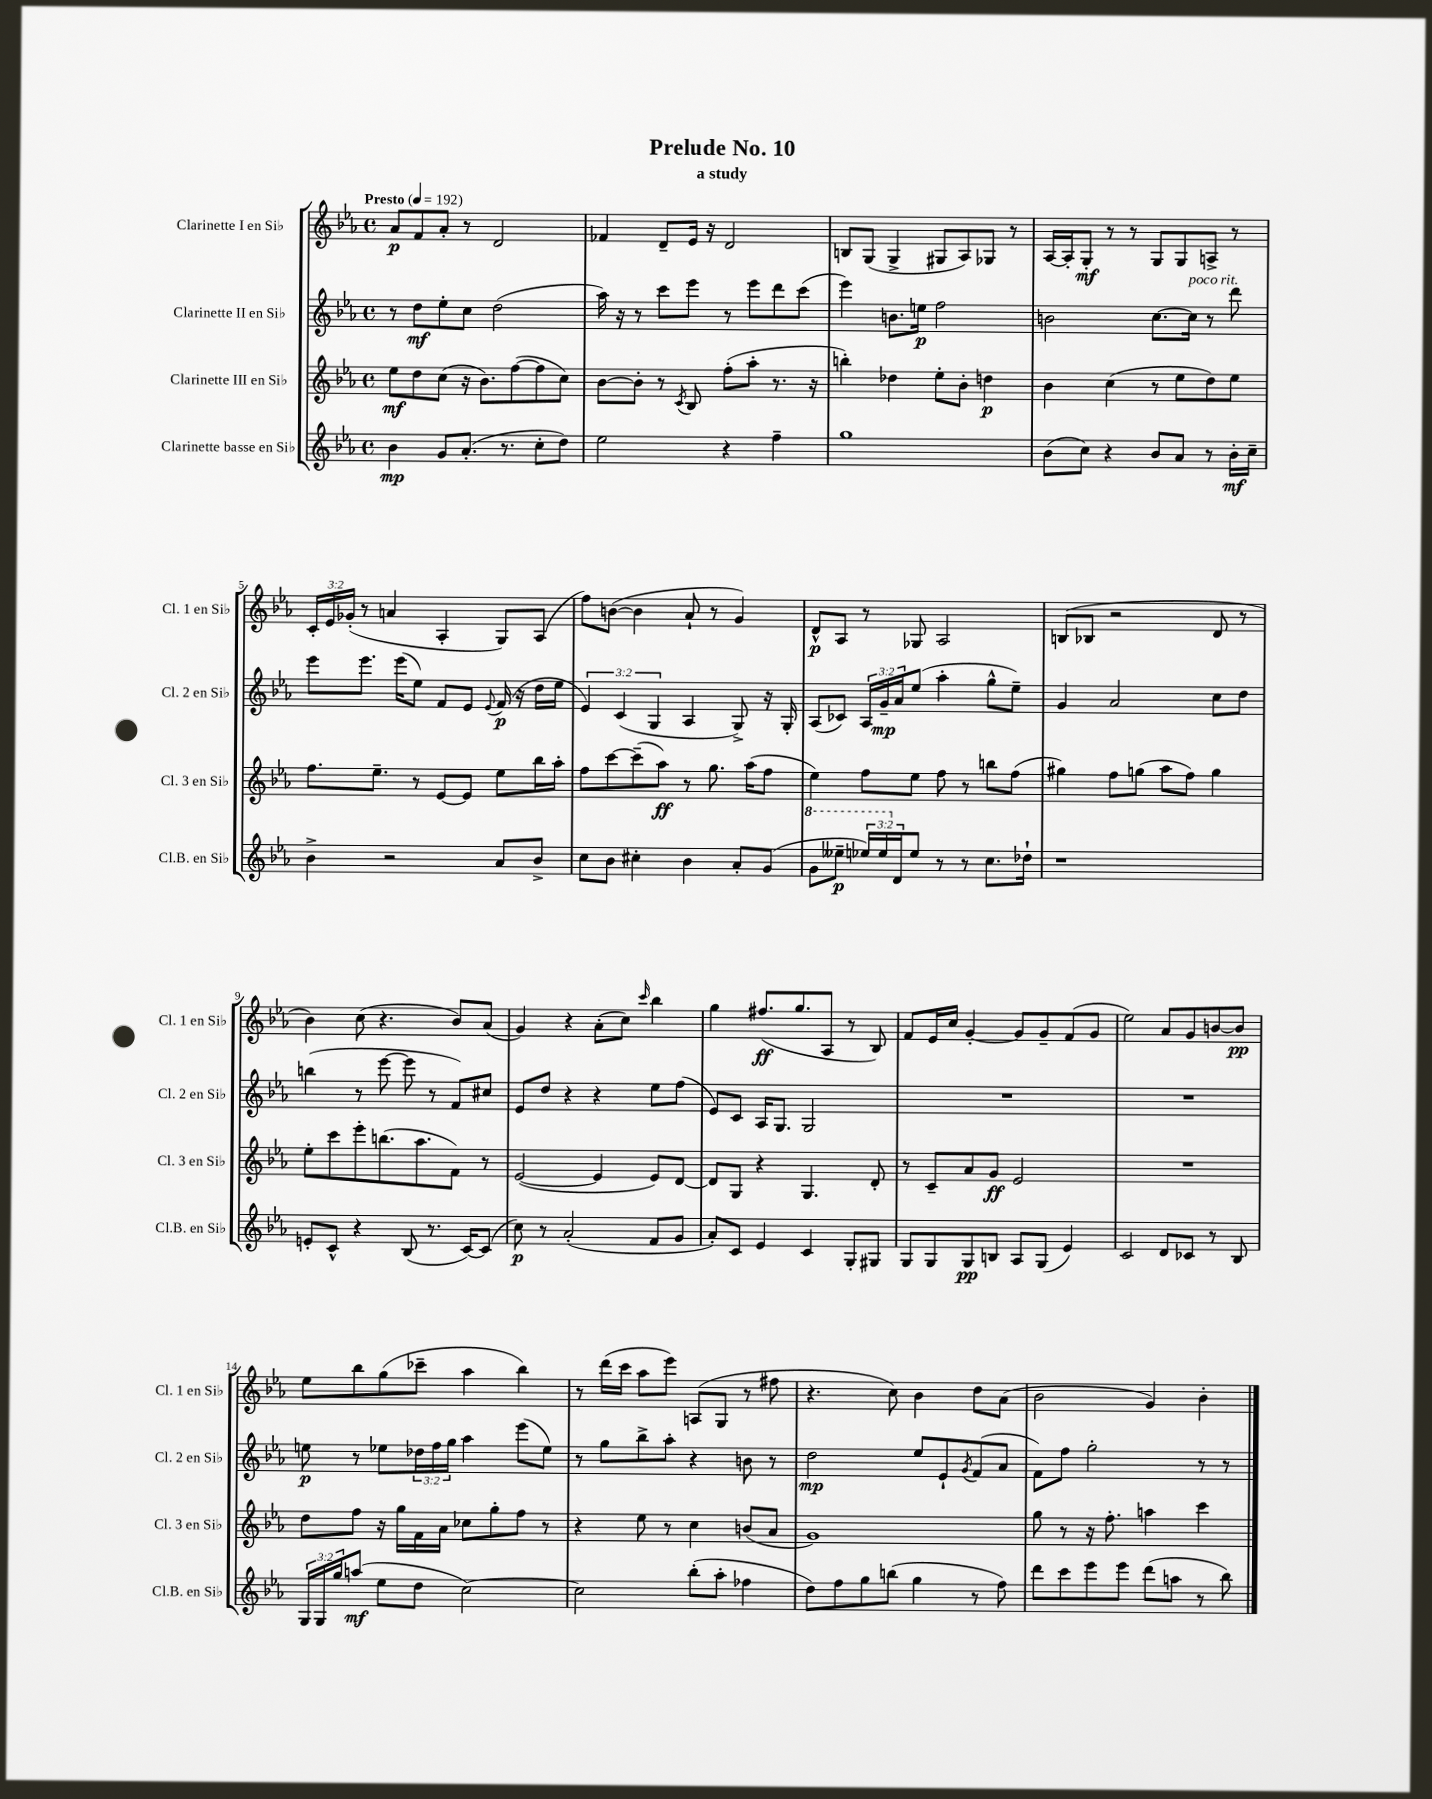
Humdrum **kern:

**kern	**kern	**kern	**kern
*staff4	*staff3	*staff2	*staff1
*clefG2	*clefG2	*clefG2	*clefG2
*k[b-e-a-]	*k[b-e-a-]	*k[b-e-a-]	*k[b-e-a-]
*M4/4	*M4/4	*M4/4	*M4/4
*met(c)	*met(c)	*met(c)	*met(c)
*MM192	*MM192	*MM192	*MM192
4b-\	8ee-\L	8r	8a-/L
.	8dd\	8dd\L	8f/
8g/L	(8cc\J	8ee-'\	8a-'/J
(8.a-'/J	16r	8cc\J	8r
.	8.b-\L)	.	.
.	.	(2dd\	2d/
8.r	.	.	.
.	([8ff\	.	.
8cc'\L	8ff\]	.	.
8dd\J)	8cc\J)	.	.
=	=	=	=
2ee-\	[8b-\L	16aa-\)	4f-/
.	.	16r	.
.	8b-'\]J	8r	.
.	8r	8ccc\L	8d~/L
.	8qc/	.	.
.	8B-/	8eee-\J	16e-/Jk
.	.	.	16r
4r	(8ff'\L	8r	2d/
.	8aa-'\J	8eee-\L	.
4ff~\	8.r	8ddd\	.
.	.	(8ccc\J	.
.	16r	.	.
=	=	=	=
1gg	4bb'\)	4eee-\)	8B/L
.	.	.	(8G/J
.	4dd-\	8.b\L	4G^/
.	.	16ee\Jk	.
.	8ee-'\L	2ff\	8G#/L
.	8b-'\J	.	8A-/)
.	4dd\	.	8G-/J
.	.	.	8r
=	=	=	=
(8b-\L	4b-\	2b\	[16A-/LL
.	.	.	16A-'/]J
8cc\J)	.	.	8G'/J
4r	(4cc\	.	8r
.	.	.	8r
8b-/L	8r	[8.cc\L	8G/L
8a-/J	8ee-\L	.	8G/
.	.	16cc\]Jk	.
8r	8dd\)	8r	8A^/J
16b-'\LL	8ee-\J	8ddd\	8r
16cc~\JJ	.	.	.
=	=	=	=
4b-^\	8.ff\L	8eee-\L	24c'/LL
.	.	.	24e-/
.	.	.	(24g-'/JJ
.	.	8.eee-\J	8r
.	8.ee-~\J	.	.
2r	.	.	4a/
.	.	(16eee-\LK	.
.	8r	8ee-\J)	.
.	[8e-/L	8f/L	4A-'/
.	8e-/]J	8e-/J	.
.	.	8qqe-/	.
8a-/L	8ee-\L	(16f/	8G/L)
.	.	16r	.
8b-^/J	16bb-\L	16dd\LL	(8A-/J
.	16aa-'\JJ	16ee-\JJ	.
=	=	=	=
8cc\L	8ff\L	6e-/)	8ff\L)
8b-\J	[8ccc\	.	([8b\J
.	.	(6c/	.
4cc#'\	(8ccc~\]	.	4b\]
.	.	6G/	.
.	8aa-\J)	.	.
4b-\	8r	4A-/	8a-`/
.	8.gg\	.	8r
8a-'/L	.	8G^/)	4g/)
.	(16aa-\LK	.	.
(8g/J	8ff\J	16r	.
.	.	16G'/	.
=	=	=	=
8gg\L	4ee-\)	(8A-/L	8d^^/L
8eee--~\J	.	8c-/J)	8A-/J
24eee-/LL)	8ff\L	24A-/LL	8r
24eee-/	.	24g~/	.
24d/J	.	24a-/J	.
8ee-/J	8ee-\J	(8ee-/J	8G-/
8r	8ff\	4aa-'\	2A-/
8r	8r	.	.
8.cc\L	8bb\L	8gg^^\L	.
.	(8ff\J	8ee-~\J)	.
16dd-`\Jk	.	.	.
=	=	=	=
1r	4gg#\)	4g/	(8B/L
.	.	.	8B-/J
.	8ff\L	2a-/	2r
.	(8gg\J	.	.
.	8aa-\L	.	.
.	8ff\J)	.	.
.	4gg\	8cc\L	8d/
.	.	8dd\J	8r
=	=	=	=
8e'/L	8ee-'\L	(4bb\	4b-\)
8c^^/J	8ccc\	.	.
4r	8eee-'\	8r	(8cc\
.	(8.bb\	[8eee-\	4.r
(8B-/	.	8eee-\]	.
.	8.aa-\	.	.
8.r	.	8r	.
.	8f\J)	8f/L)	8b-/L)
[16c/LK)	.	.	.
(8c/]J	8r	8cc#/J	(8a-/J
=	=	=	=
8cc\)	([2e-/	8e-/L	4g/)
8r	.	8dd/J	.
(2a-'/	.	4r	4r
.	4e-/]	4r	(8a-'\L
.	.	.	8cc\J)
.	.	.	16qqccc/
8f/L	8e-/L)	8ee-\L	4bb-\
8g/J	[8d/J	(8ff\J	.
=	=	=	=
8a-'/L)	8d/]L	8e-/L)	4gg\
8c/J	8G/J	8c/J	.
4e-/	4r	16A-/LK	(8.ff#/L
.	.	8.G/J	.
.	.	.	8.gg/
4c/	4.G/	2G/	.
.	.	.	8A-/J
8G'/L	.	.	8r
8G#/J	8d'/	.	8B-/)
=	=	=	=
8G/L	8r	1r	8f/L
8G/	8c~/L	.	16e-/L
.	.	.	16cc/JJ
8G/	8a-/	.	[4g'/
8B/J	8g/J	.	.
8A-/L	2e-/	.	8g/]L
(8G/J	.	.	8g~/
4e-/)	.	.	(8f/
.	.	.	8g/J
=	=	=	=
2c/	1r	1r	2ee-\)
8d/L	.	.	8a-/L
8c-/J	.	.	8g/
8r	.	.	[8b/
8B-/	.	.	8b/]J
=	=	=	=
24G/LL	8dd\L	8ee\	8ee-\L
24G/	.	.	.
24gg/J	.	.	.
(8aa/J	8ff\J	8r	8bb-\
8ee-\L	16r	8ee-\L	(8gg\
.	16gg\LL	.	.
8dd\J	16f\	24dd-\L	8ccc-~\J
.	.	24ff\	.
.	16a-\JJ	.	.
.	.	24gg\JJ	.
[2cc\)	8cc-\L	4aa-\	4aa-\
.	8gg'\	.	.
.	8ff\J	(8eee-\L	4bb-\)
.	8r	8ee-\J)	.
=	=	=	=
2cc\]	4r	8r	8r
.	.	8gg\L	(16ddd\LL
.	.	.	16ccc\JJ
.	8ee-\	8bb-^\	8aa-\L
.	8r	8aa-'\J	8eee-\J)
(8bb-'\L	4cc\	4r	(8A/L
8aa-'\J	.	.	8G/J
4ff-\	(8b/L	8b\	8r
.	8a-/J	8r	8ff#\
=	=	=	=
8dd\L)	1g)	2dd\	4.r
8ff\	.	.	.
8gg\	.	.	.
(8bb\J	.	.	8cc\)
4gg\	.	8ee-/L	4b-\
.	.	8e-`/	.
.	.	8qg/	.
8r	.	(8f/	8dd\L
8ff\)	.	8a-/J	(8a-\J
=	=	=	=
8ddd\L	8gg\	8f\L)	2b-\
8ccc\	8r	8ff\J	.
8eee-\	16r	2gg'\	.
.	8.ff'\	.	.
8eee-\J	.	.	.
(8ddd\L	4aa\	.	4g/)
8aa\J	.	.	.
8r	4ccc\	8r	4b-'\
8bb-\)	.	8r	.
==	==	==	==
*-	*-	*-	*-
